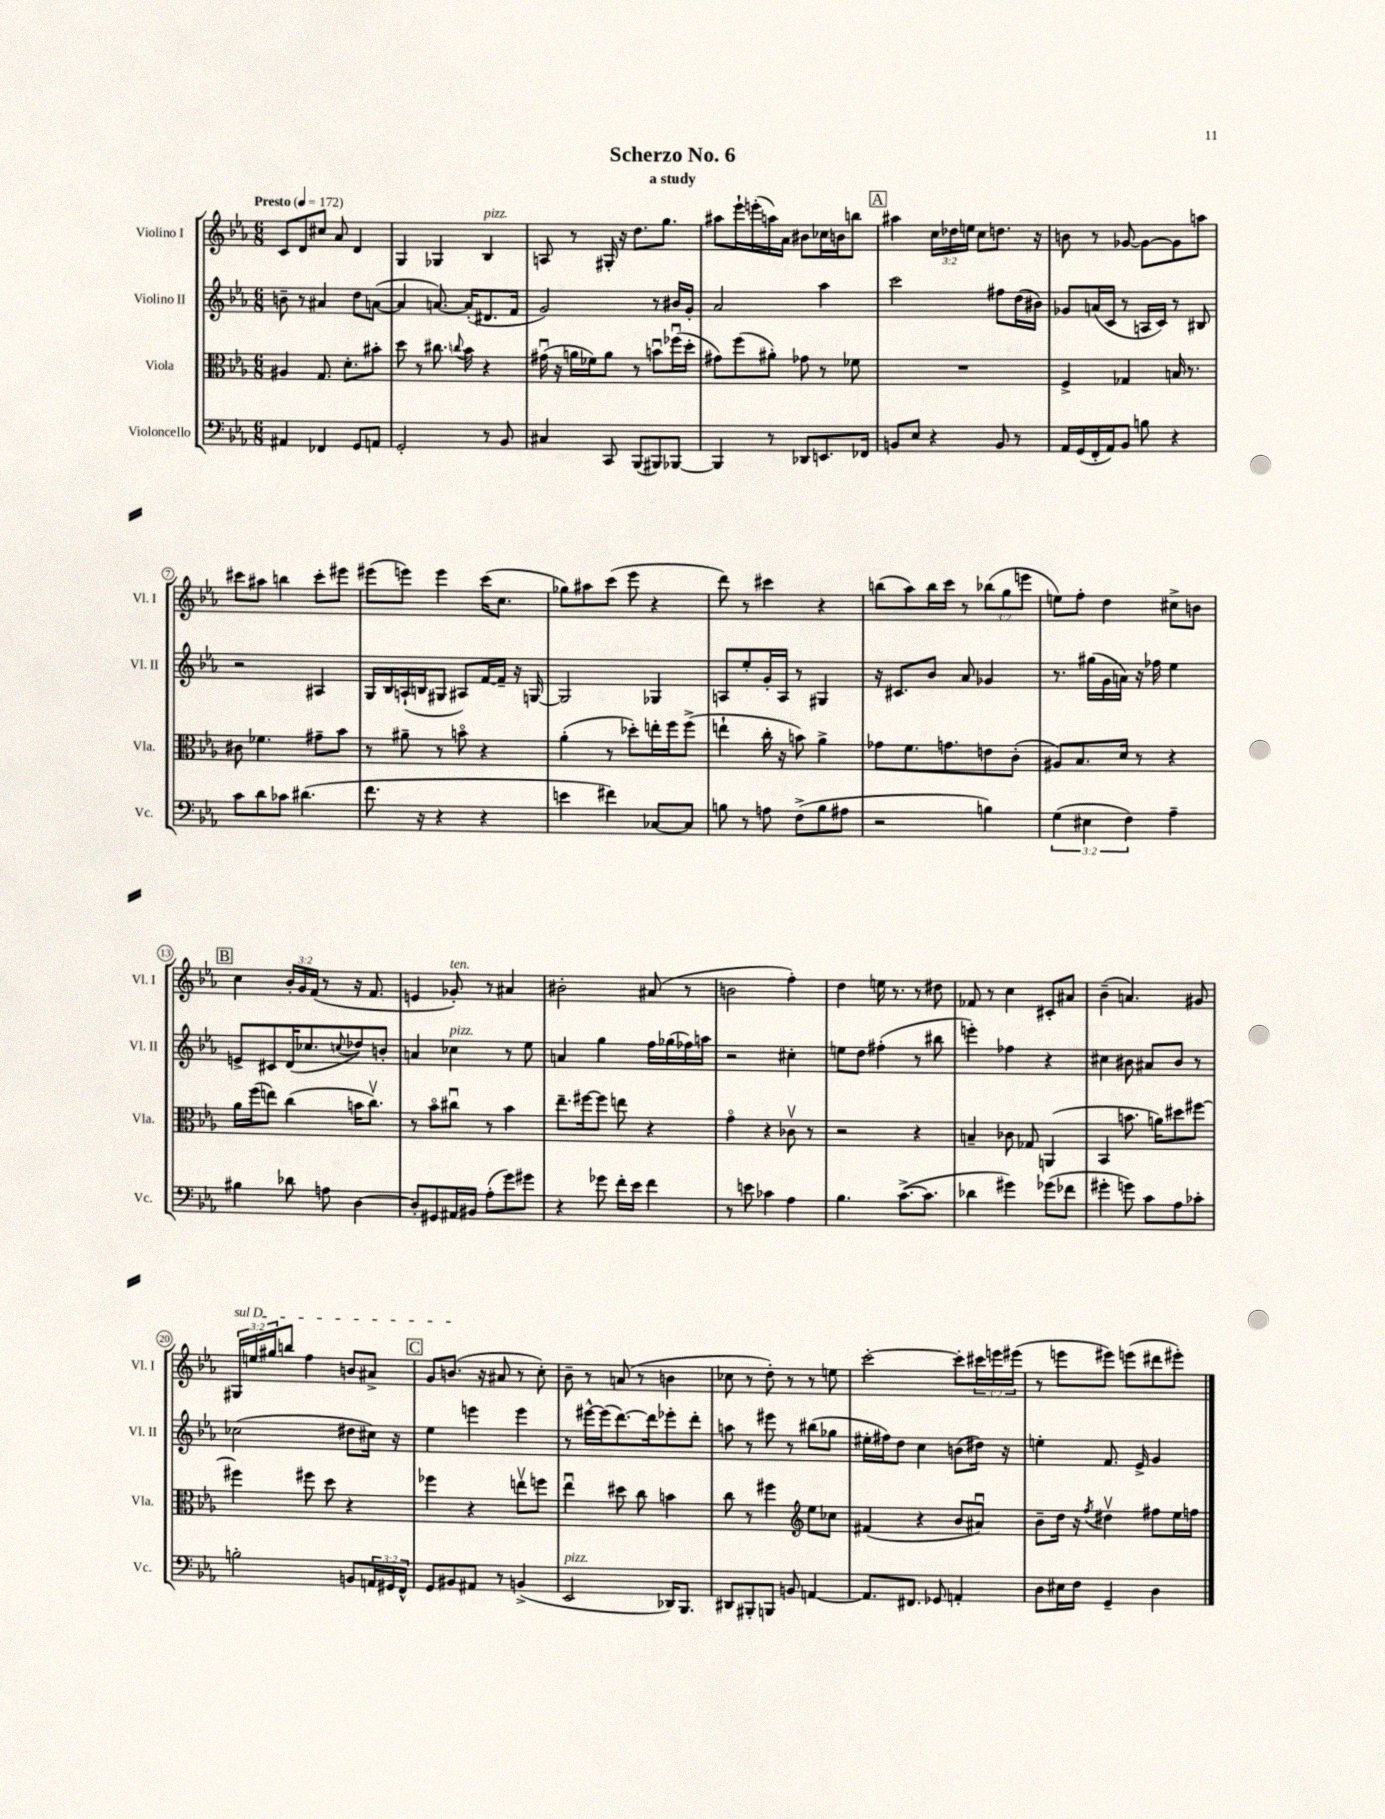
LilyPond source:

\header { title = "Scherzo No. 6" subtitle = "a study" }
<<
\new StaffGroup <<
\new Staff = "s0" \with { instrumentName = "Violino I" shortInstrumentName = "Vl. I" } {
    \clef treble \key ees \major \numericTimeSignature \time 6/8 \override Staff.TupletNumber.text = #tuplet-number::calc-fraction-text \tempo "Presto" 4 = 172
    c'8 d'8 cis''8 aes'8 d'4 |
    g4 ges4 bes4^\markup { \italic "pizz." } |
    a8 r8 gis16-. r16 d''8. g''8. |
    ais''8 ees'''16-! e'''16-.( a''16) aes'16 bis'8 ces''16 b'16 b''8 |
    \mark \markup { \box "A" } ais''4 \tuplet 3/2 { c''16 des''16 e''16 } c''8 d''8. r16 |
    b'8 r8 ges'8~ ges'8~ ges'8 a''8 |
    cis'''8 ais''8 b''4 cis'''8-. eis'''8 |
    eis'''8( e'''8) e'''4 c'''16( c''8. |
    ges''8) ais''8 c'''8( ees'''8 r4 |
    d'''8) r8 cis'''4 r4 |
    b''8( aes''8) b''16 c'''16 r8 \tuplet 3/2 { bes''8( g''8 e'''8 } |
    e''8) f''8-. d''4 cis''8-> b'8 |
    \mark \markup { \box "B" } c''4 \tuplet 3/2 { bes'16-. g'16 f'16( } r8 r16 f'8. |
    e'4 ges'8-.^\markup { \italic "ten." }) r8 ais'4 |
    bis'2-. ais'8( r8 |
    b'2 f''4-.) |
    d''4 e''16 r8. r8 dis''8 |
    fes'8 r8 c''4 cis'8-. ais'8 |
    bes'4--( a'4.) gis'8 |
    \tuplet 3/2 { \once \override TextSpanner.bound-details.left.text = \markup { \italic "sul D" } gis16\startTextSpan e''16 gis''16 } b''8 f''4 b'8 ais'8-> |
    \mark \markup { \box "C" } g'8 b'8.\stopTextSpan( r16 ais'8 r8 c''8-.) |
    bes'8-- r8 a'8( r8 b'4 |
    ces''8 r8 d''8-.) r8 r8 e''8 |
    c'''2~-. c'''8-. \tuplet 3/2 { cis'''16 e'''16 eis'''16( } |
    r8 e'''8 eis'''8) e'''8( dis'''8 eis'''8-.) \bar "|." |
}
\new Staff = "s1" \with { instrumentName = "Violino II" shortInstrumentName = "Vl. II" } {
    \clef treble \key ees \major \numericTimeSignature \time 6/8
    b'8-- r8 ais'4 d''8 a'8~( |
    a'4 a'8.~) a'16-.( dis'8. f'16 |
    g'2) r8 bis'16 g'16-. |
    aes'2 aes''4 |
    \mark \markup { \box "A" } c'''2 fis''8 d''16( bis'16) |
    ges'8 a'16( c'16 r8 a16 c'16) r8 bis8 |
    r2 ais4 |
    g16 bes16 a16-!( b16 gis8 ais8) f'16~ f'16-- r16 g16~ |
    g2 ges4 |
    a8 ees''8-. g'16-. a16 r8 gis4 |
    r16 cis'8. bes'8 aes'8 ges'4 |
    r8. gis''16( g'16 a'16) r16 fes''16 ees''4 |
    \mark \markup { \box "B" } e'8-> cis'8 d'16( ces''8. \appoggiatura { c''8 } des''8) b'8-. |
    a'4 ces''4^\markup { \italic "pizz." } r8 ees''8 |
    a'4 g''4 f''16 ges''16( fes''16) a''16 |
    r2 cis''4-. |
    e''8 d''8 fis''4-.( r8 bis''8 |
    e'''4-.) fes''4 r4 |
    cis''4 bis'8 ais'8 bis'8 r8 |
    ces''2( dis''8 cis''16) r16 |
    \mark \markup { \box "C" } ees''4 e'''4 e'''4 |
    r8 eis'''16~-^ eis'''16( d'''8.~) d'''16 ees'''8-. d'''8-. |
    a''8 r8 eis'''8 r8 bis''8( ges''8 |
    eis''16-. fis''16) d''8 c''4 b'8( dis''16) r16 |
    e''4-. f'8. ees'16-> g'4 \bar "|." |
}
\new Staff = "s2" \with { instrumentName = "Viola" shortInstrumentName = "Vla." } {
    \clef alto \key ees \major \numericTimeSignature \time 6/8
    ais4 g8. d'8.-. bis'8-. |
    d''8 r8 cis''8. \appoggiatura { c''8 } bes'16 r4 |
    gis'16\downbow( r16 a'16 fes'16) a'8 r8 b'8\downbow fes''16\downbow( d''16-. |
    gis'8) f''8( ais'8-.) ges'8 r8 fes'8 |
    \mark \markup { \box "A" } R2. |
    f4-> ges4 b16 r8. |
    cis'8 fes'4. gis'8-- bes'8 |
    r8 ais'8-- r8 b'8\flageolet r4 |
    aes'4-.( r8 des''8-.) e''16-. f''16 f''8->( |
    e''4-! c''16-. r16 b'8) aes'4-> |
    ges'8 f'8. g'8. e'8 c'8-.( |
    ais8) bes8. d'16 r8 r4 |
    \mark \markup { \box "B" } aes'16 f''16( e''8) c''4( b'16 c''8.\upbow) |
    r8 bes'8\flageolet cis''8\downbow r8 bes'4 |
    ees''8.-- fis''16~ fis''8 e''8 r4 |
    g'4\flageolet r4 ces'8\upbow r8 |
    r2 r4 |
    b4-- ces'8 ges8 a,4( |
    bes,4 b'8. a'16) dis''8 fis''8~ |
    fis''4 fis''8 d''8 r4 |
    \mark \markup { \box "C" } fes''4 r4 e''8\upbow f''8 |
    ees''4\downbow dis''8 c''8 b'4 |
    c''8 r8 fis''4 \clef treble ees''8 ces''8 |
    fis'4( r4 bes'8 ais'8\downbow) |
    bes'8-- d''16 r16 \acciaccatura { f''8 } dis''4\upbow fis''8 ees''16 f''16 \bar "|." |
}
\new Staff = "s3" \with { instrumentName = "Violoncello" shortInstrumentName = "Vc." } {
    \clef bass \key ees \major \numericTimeSignature \time 6/8 \override Staff.TupletNumber.text = #tuplet-number::calc-fraction-text
    ais,4 fes,4 g,8 a,8 |
    g,2-. r8 bes,8 |
    cis4 c,8 bes,,8( bis,,8) bes,,8~ |
    bes,,4 r8 des,8 e,8. fes,16 |
    \mark \markup { \box "A" } b,8 ees8 r4 b,8 r8 |
    aes,16 g,16( f,16-. aes,16) bes,8 b8 r4 |
    c'8 d'8 ces'8 dis'4.( |
    f'8. r16 r4 r4 |
    e'4 fis'4) ces8~ ces8 |
    b8 r8 a8 f8->( b8 ais8 |
    r2 b4) |
    \tuplet 3/2 { g4( eis4 f4) } aes4-- |
    \mark \markup { \box "B" } bis4 des'8 a8 d4~ |
    d8-. gis,8 ais,16 bis,16 aes8-.( g'8) gis'8 |
    r4 ges'8 f'16-. ees'16 f'4 |
    r8 e'8 ces'4 aes4 |
    bes4. c'8.~->( c'8. |
    des'4 gis'4) ges'8( fes'8 |
    gis'4-. g'8) c'8 aes8 ces'8-. |
    b2-. b,8 \tuplet 3/2 { a,16 gis,16 f,16-^ } |
    \mark \markup { \box "C" } g,8 bis,8 ais,8 r8 b,4->( |
    ees,2^\markup { \italic "pizz." } des,16) bes,,8. |
    dis,8 bis,,8-. b,,8 b,8 a,4~ |
    a,8. fis,8. ges,8 a,4-. |
    d8 eis16 f16 g,4-- d4 \bar "|." |
}
>>
>>
\layout { \context { \Score \override BarNumber.stencil = #(make-stencil-circler 0.1 0.3 ly:text-interface::print) } }
